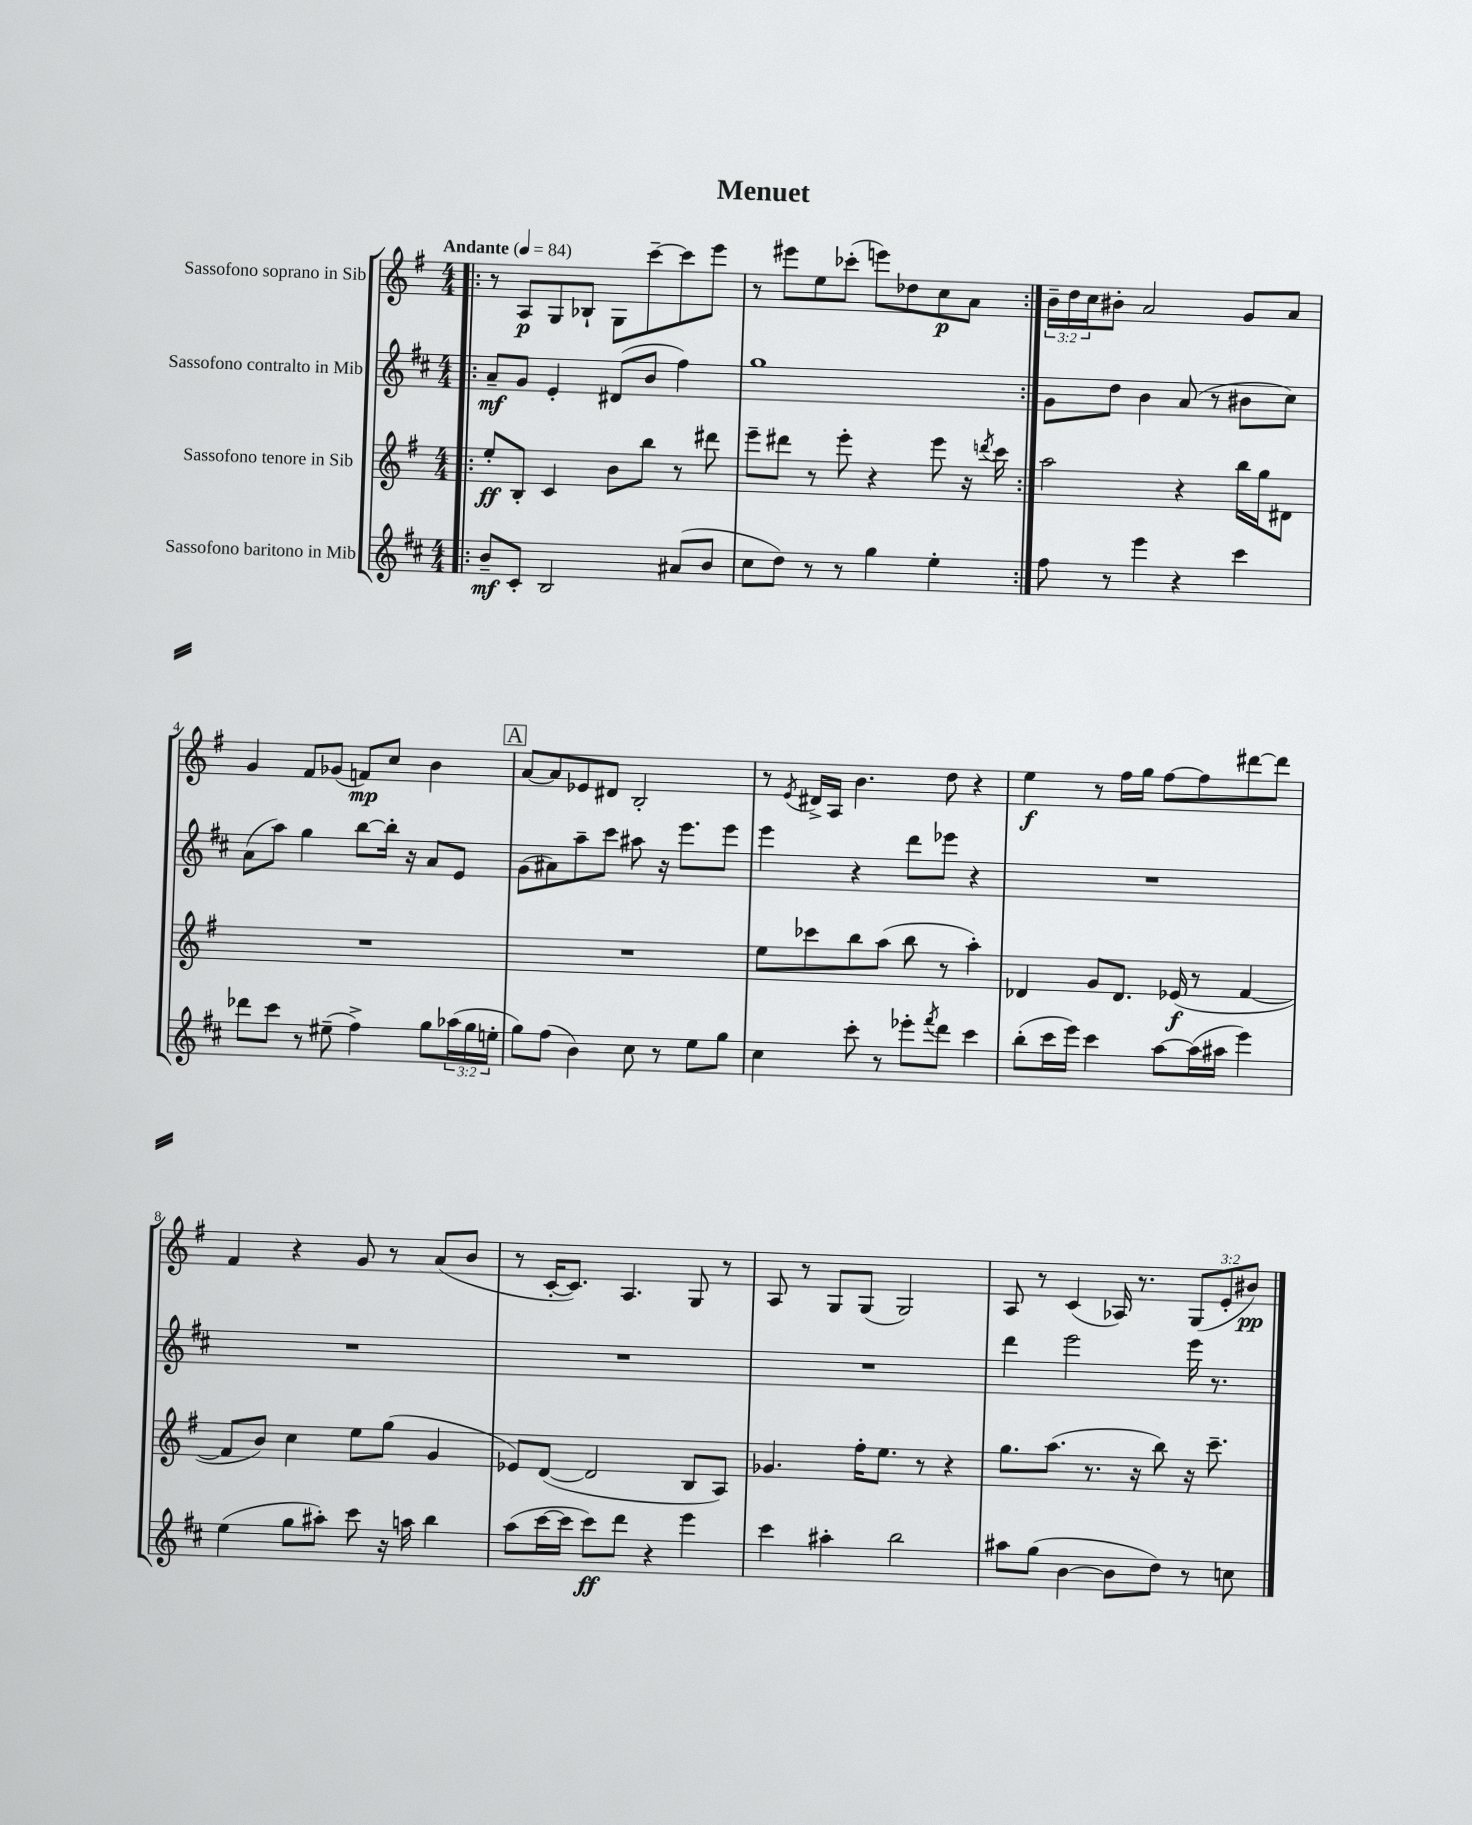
\header { title = "Menuet" }
<<
\new StaffGroup <<
\new Staff = "s0" \with { instrumentName = "Sassofono soprano in Sib" } {
    \clef treble \key g \major \numericTimeSignature \time 4/4 \override Staff.TupletNumber.text = #tuplet-number::calc-fraction-text \tempo "Andante" 4 = 84
    \repeat volta 2 { \bar ".|:" r8 a8\p g8 bes8-! g8 c'''8~-- c'''8 e'''8 |
    r8 eis'''8 e''8 ces'''8-.( e'''8) des''8 c''8\p a'8 | }
    \tuplet 3/2 { b'16-- d''16 c''16 } bis'8-. a'2 g'8 a'8 |
    g'4 fis'8 ges'8( f'8\mp) c''8 b'4 |
    \mark \markup { \box "A" } a'8~ a'8 ees'8 dis'8 b2-. |
    r8 \acciaccatura { e'8 } dis'16-> a16 b'4. d''8 r4 |
    e''4\f r8 fis''16 g''16 fis''8~ fis''8 dis'''8~ dis'''8 |
    fis'4 r4 g'8 r8 a'8( b'8 |
    r8 c'16~-. c'8.) a4. g8 r8 |
    a8 r8 g8 g8( g2) |
    a8 r8 c'4( aes16) r8. \tuplet 3/2 { g8( e'8-. bis'8\pp) } \bar "|." |
}
\new Staff = "s1" \with { instrumentName = "Sassofono contralto in Mib" } {
    \clef treble \key d \major \numericTimeSignature \time 4/4
    \repeat volta 2 { \bar ".|:" a'8--\mf g'8 e'4-. dis'8( b'8 fis''4) |
    g''1 | }
    g'8 d''8 b'4 a'8( r8 bis'8 cis''8) |
    a'8( a''8) g''4 b''8~ b''16-. r16 a'8 e'8 |
    \mark \markup { \box "A" } g'8( ais'8) a''8-- cis'''8 ais''8 r16 e'''8. e'''8 |
    e'''4 r4 d'''8 ees'''8 r4 |
    R1 |
    R1 |
    R1 |
    R1 |
    d'''4 e'''2 e'''16 r8. \bar "|." |
}
\new Staff = "s2" \with { instrumentName = "Sassofono tenore in Sib" } {
    \clef treble \key g \major \numericTimeSignature \time 4/4
    \repeat volta 2 { \bar ".|:" e''8-.\ff b8-. c'4 b'8 b''8 r8 dis'''8 |
    e'''8-- dis'''8 r8 e'''8-. r4 e'''8 r16 \acciaccatura { d'''8 } c'''16 | }
    a''2 r4 b''16 g''16 dis'8 |
    R1 |
    \mark \markup { \box "A" } R1 |
    e''8 ces'''8 b''8 a''8( b''8 r8 a''4-.) |
    des'4 g'8 des'8. ees'16\f( r8 fis'4~ |
    fis'8 b'8) c''4 e''8 g''8( g'4 |
    ees'8) d'8~( d'2 b8 a8) |
    ges'4. fis''16-. e''8. r8 r4 |
    g''8. a''8.( r8. r16 b''8) r16 c'''8.-- \bar "|." |
}
\new Staff = "s3" \with { instrumentName = "Sassofono baritono in Mib" } {
    \clef treble \key d \major \numericTimeSignature \time 4/4 \override Staff.TupletNumber.text = #tuplet-number::calc-fraction-text
    \repeat volta 2 { \bar ".|:" b'8--\mf cis'8-. b2 ais'8( b'8 |
    cis''8 d''8) r8 r8 g''4 e''4-. | }
    fis''8 r8 e'''4 r4 cis'''4 |
    des'''8 cis'''8 r8 eis''8--( fis''4->) g''8 \tuplet 3/2 { aes''16( g''16 e''16-. } |
    \mark \markup { \box "A" } g''8) fis''8( b'4) cis''8 r8 e''8 g''8 |
    cis''4 cis'''8-. r8 ees'''8-. \acciaccatura { fis'''8 } d'''8 cis'''4 |
    b''8-.( cis'''16 e'''16) cis'''4 a''8~ a''16( ais''16 e'''4) |
    e''4( g''8 ais''8-.) cis'''8 r16 a''16 b''4 |
    a''8( cis'''16~ cis'''16 cis'''8\ff) d'''8 r4 e'''4 |
    cis'''4 ais''4-. b''2 |
    ais''8 g''8( b'4~ b'8 d''8) r8 c''8 \bar "|." |
}
>>
>>
